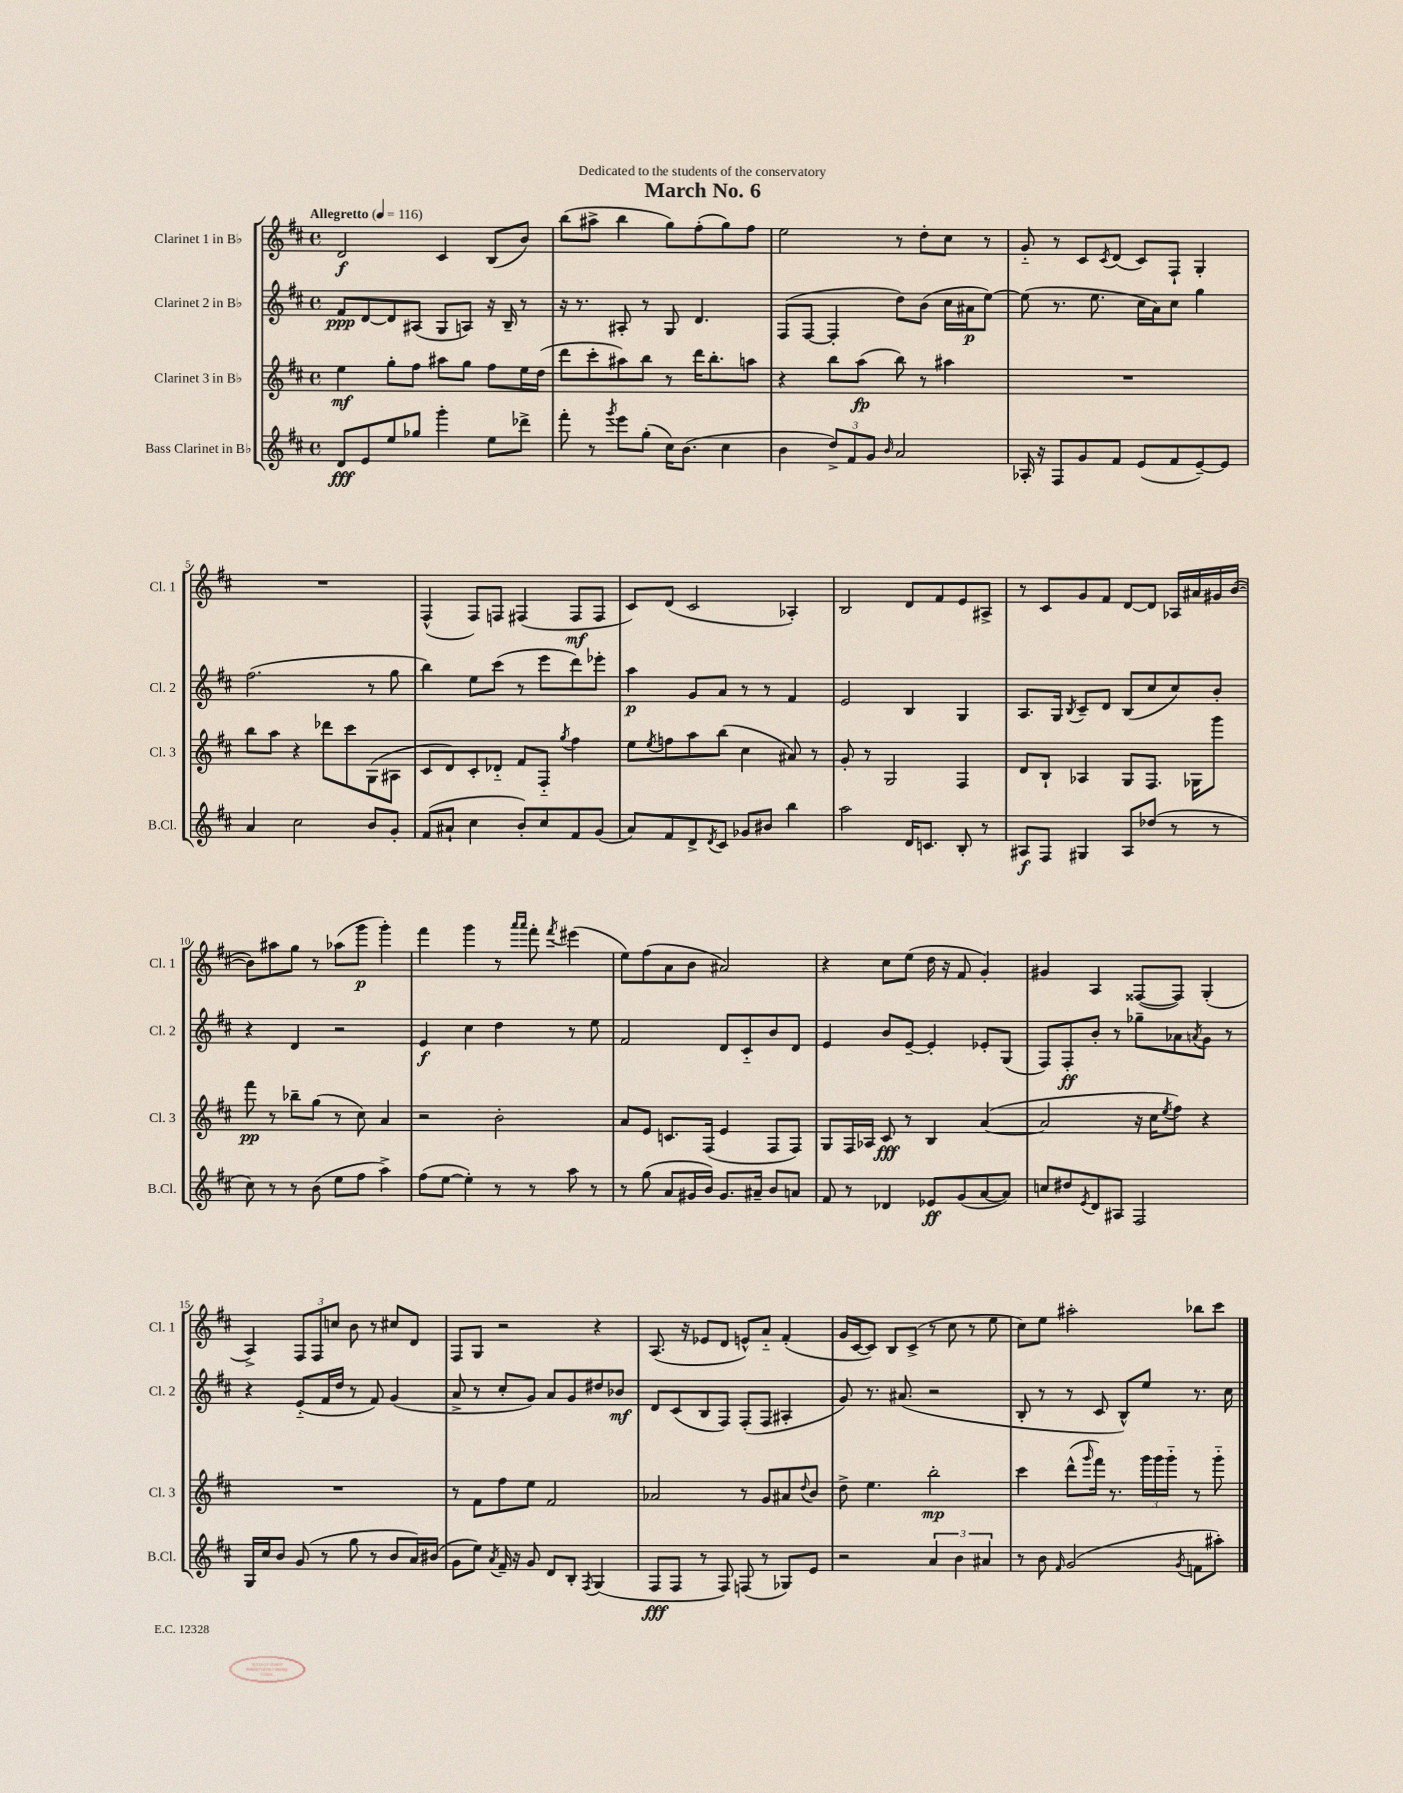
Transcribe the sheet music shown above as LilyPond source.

\header { title = "March No. 6" dedication = "Dedicated to the students of the conservatory" }
<<
\new StaffGroup <<
\new Staff = "s0" \with { instrumentName = "Clarinet 1 in Bb" shortInstrumentName = "Cl. 1" } {
    \clef treble \key d \major \defaultTimeSignature \time 4/4 \tempo "Allegretto" 4 = 116
    d'2\f cis'4 b8( b'8) |
    b''8( ais''8-> b''4 g''8) fis''8-.( g''8) fis''8 |
    e''2 r8 d''8-. cis''8 r8 |
    g'8-_ r8 cis'8 \acciaccatura { cis'8 } d'8( cis'8) fis8-! g4-. |
    R1 |
    fis4-^( fis8) f8 fis4( fis8\mf fis8 |
    cis'8) d'8( cis'2 aes4-.) |
    b2 d'8 fis'8 e'8 ais8-> |
    r8 cis'8 g'8 fis'8 d'8~ d'8 aes16 ais'16 gis'16 b'16~( |
    b'8) ais''8 g''8 r8 aes''8( g'''8\p g'''4-.) |
    fis'''4 g'''4 r8 \grace { a'''16 a'''16 } fis'''8-. \acciaccatura { fis'''8 } eis'''4( |
    e''8) fis''8( a'8 b'8 ais'2) |
    r4 cis''8 e''8( d''16 r16 fis'8 g'4-.) |
    gis'4 a4 fisis8~( fisis8) g4-.( |
    a4->) \tuplet 3/2 { fis8 fis8 c''8 } b'8 r8 cis''8 d'8 |
    fis8 g8 r2 r4 |
    a8.( r16 ees'8 d'8 e'8-^) a'8-_ fis'4-.( |
    g'16 cis'16~ cis'8) b8 cis'8->( r8 cis''8 r8 e''8 |
    cis''8) e''8 ais''2-. bes''8 cis'''8 \bar "|." |
}
\new Staff = "s1" \with { instrumentName = "Clarinet 2 in Bb" shortInstrumentName = "Cl. 2" } {
    \clef treble \key d \major \defaultTimeSignature \time 4/4
    fis'8\ppp d'8~ d'8 ais8( g8 a8) r16 b16-- r8 |
    r16 r8. ais8-. r8 g8 d'4. |
    fis8( fis8~ fis4-. d''8) b'8( cis''16 ais'16\p e''8~) |
    e''8( r8. e''8. cis''16 a'16) cis''8 g''4 |
    fis''2.( r8 g''8 |
    b''4) e''8 cis'''8( r8 e'''8 d'''8) ees'''8-. |
    a''4\p g'8 a'8 r8 r8 fis'4 |
    e'2 b4 g4 |
    a8. g16 \acciaccatura { b8 } cis'8-- d'8 b8( cis''8 cis''8) b'8-. |
    r4 d'4 r2 |
    e'4\f cis''4 d''4 r8 e''8 |
    fis'2 d'8 cis'8-_ b'8 d'8 |
    e'4 b'8 e'8~-- e'4-. ees'8-. g8( |
    fis8) fis8-.\ff b'8-. r8 ges''8-- aes'8 \acciaccatura { a'8 } g'8 r8 |
    r4 e'8-_( fis'16 d''16 r8 fis'8) g'4( |
    a'8-> r8 cis''8-. g'8) a'8 g'8 dis''8 bes'8\mf |
    d'8 cis'8( b8 fis8) fis8-.( fis8 ais4-. |
    g'8) r8. ais'8.( r2 |
    b8-. r8 r8 cis'8 b8-^) e''8 r8. cis''16 \bar "|." |
}
\new Staff = "s2" \with { instrumentName = "Clarinet 3 in Bb" shortInstrumentName = "Cl. 3" } {
    \clef treble \key d \major \defaultTimeSignature \time 4/4
    e''4\mf g''8-. fis''8 ais''8 g''8 fis''8 e''16 d''16( |
    d'''8 cis'''8-. ais''8) b''8 r8 d'''16 b''8.-. a''8 |
    r4 b''8 a''8\fp( b''8) r8 ais''4 |
    R1 |
    b''8 a''8 r4 des'''8 cis'''8 g8( ais8 |
    cis'8 d'8) cis'8-. des'8-_ fis'8 fis8-_ \acciaccatura { g''8 } fis''4 |
    e''8 \acciaccatura { e''8 } f''8 a''8 b''8( cis''4 ais'8) r8 |
    g'8-. r8 g2 fis4 |
    d'8 b8-! aes4 g8 fis8. ges16 g'''8 |
    fis'''8\pp r8 bes''8-- g''8( r8 cis''8) a'4 |
    r2 b'2-. |
    a'8 e'8 c'8. fis16( e'4 fis8 fis8) |
    g8 fis16 aes16 cis'8\fff r8 b4 a'4~( |
    a'2 r16 cis''16 \acciaccatura { e''8 } fis''8) r4 |
    R1 |
    r8 fis'8 fis''8 e''8 fis'2 |
    aes'2 r8 g'8 ais'8 \appoggiatura { d''8 } b'8 |
    d''8-> e''4. b''2-.\mp |
    cis'''4 d'''8-^( \grace { g'''16 } fis'''16) r8. \tuplet 3/2 { g'''16 g'''16 g'''16-_ } r8 g'''8-_ \bar "|." |
}
\new Staff = "s3" \with { instrumentName = "Bass Clarinet in Bb" shortInstrumentName = "B.Cl." } {
    \clef treble \key d \major \defaultTimeSignature \time 4/4
    d'8\fff e'8 e''8 ges''8 g'''4-. e''8 des'''8-> |
    fis'''8-. r8 \acciaccatura { g'''8 } e'''8 g''8-.( cis''16) b'8.( cis''4 |
    b'4 \tuplet 3/2 { d''8->) fis'8 g'8 } \grace { b'16 } a'2 |
    aes16-. r16 fis8 g'8 fis'8 e'8( fis'8 e'8~--) e'8 |
    a'4 cis''2 b'8 g'8-. |
    fis'8( ais'8-! cis''4 b'8-.) cis''8 fis'8 g'8( |
    a'8) fis'8 d'8-> \acciaccatura { d'8 } cis'8 ges'8 bis'8 b''4 |
    a''2 d'16 c'8. b8-. r8 |
    ais8\f fis8 gis4 ais8 des''8( r8 r8 |
    cis''8) r8 r8 b'8( e''8 fis''8 a''4->) |
    fis''8( e''8~ e''4-.) r8 r8 a''8 r8 |
    r8 g''8( a'8 gis'16 b'16) gis'8. ais'16-- b'8 a'8 |
    fis'8 r8 des'4 ees'8\ff g'8( a'8~ a'8) |
    c''8 dis''8 \acciaccatura { e'8 } d'8 ais8 fis2 |
    g16 cis''16 b'8 g'8( r8 g''8 r8 b'8 a'16) bis'16( |
    g'8 e''8) \acciaccatura { a'8 } fis'16-- r16 g'8 d'8 b8-. \acciaccatura { fis8 } g4( |
    fis8\fff fis8 r8 fis8) f8( r8 ges8) e'8 |
    r2 \tuplet 3/2 { a'4 b'4 ais'4 } |
    r8 b'8 \grace { fis'16 } g'2( \acciaccatura { g'8 } f'8 ais''8-.) \bar "|." |
}
>>
>>
